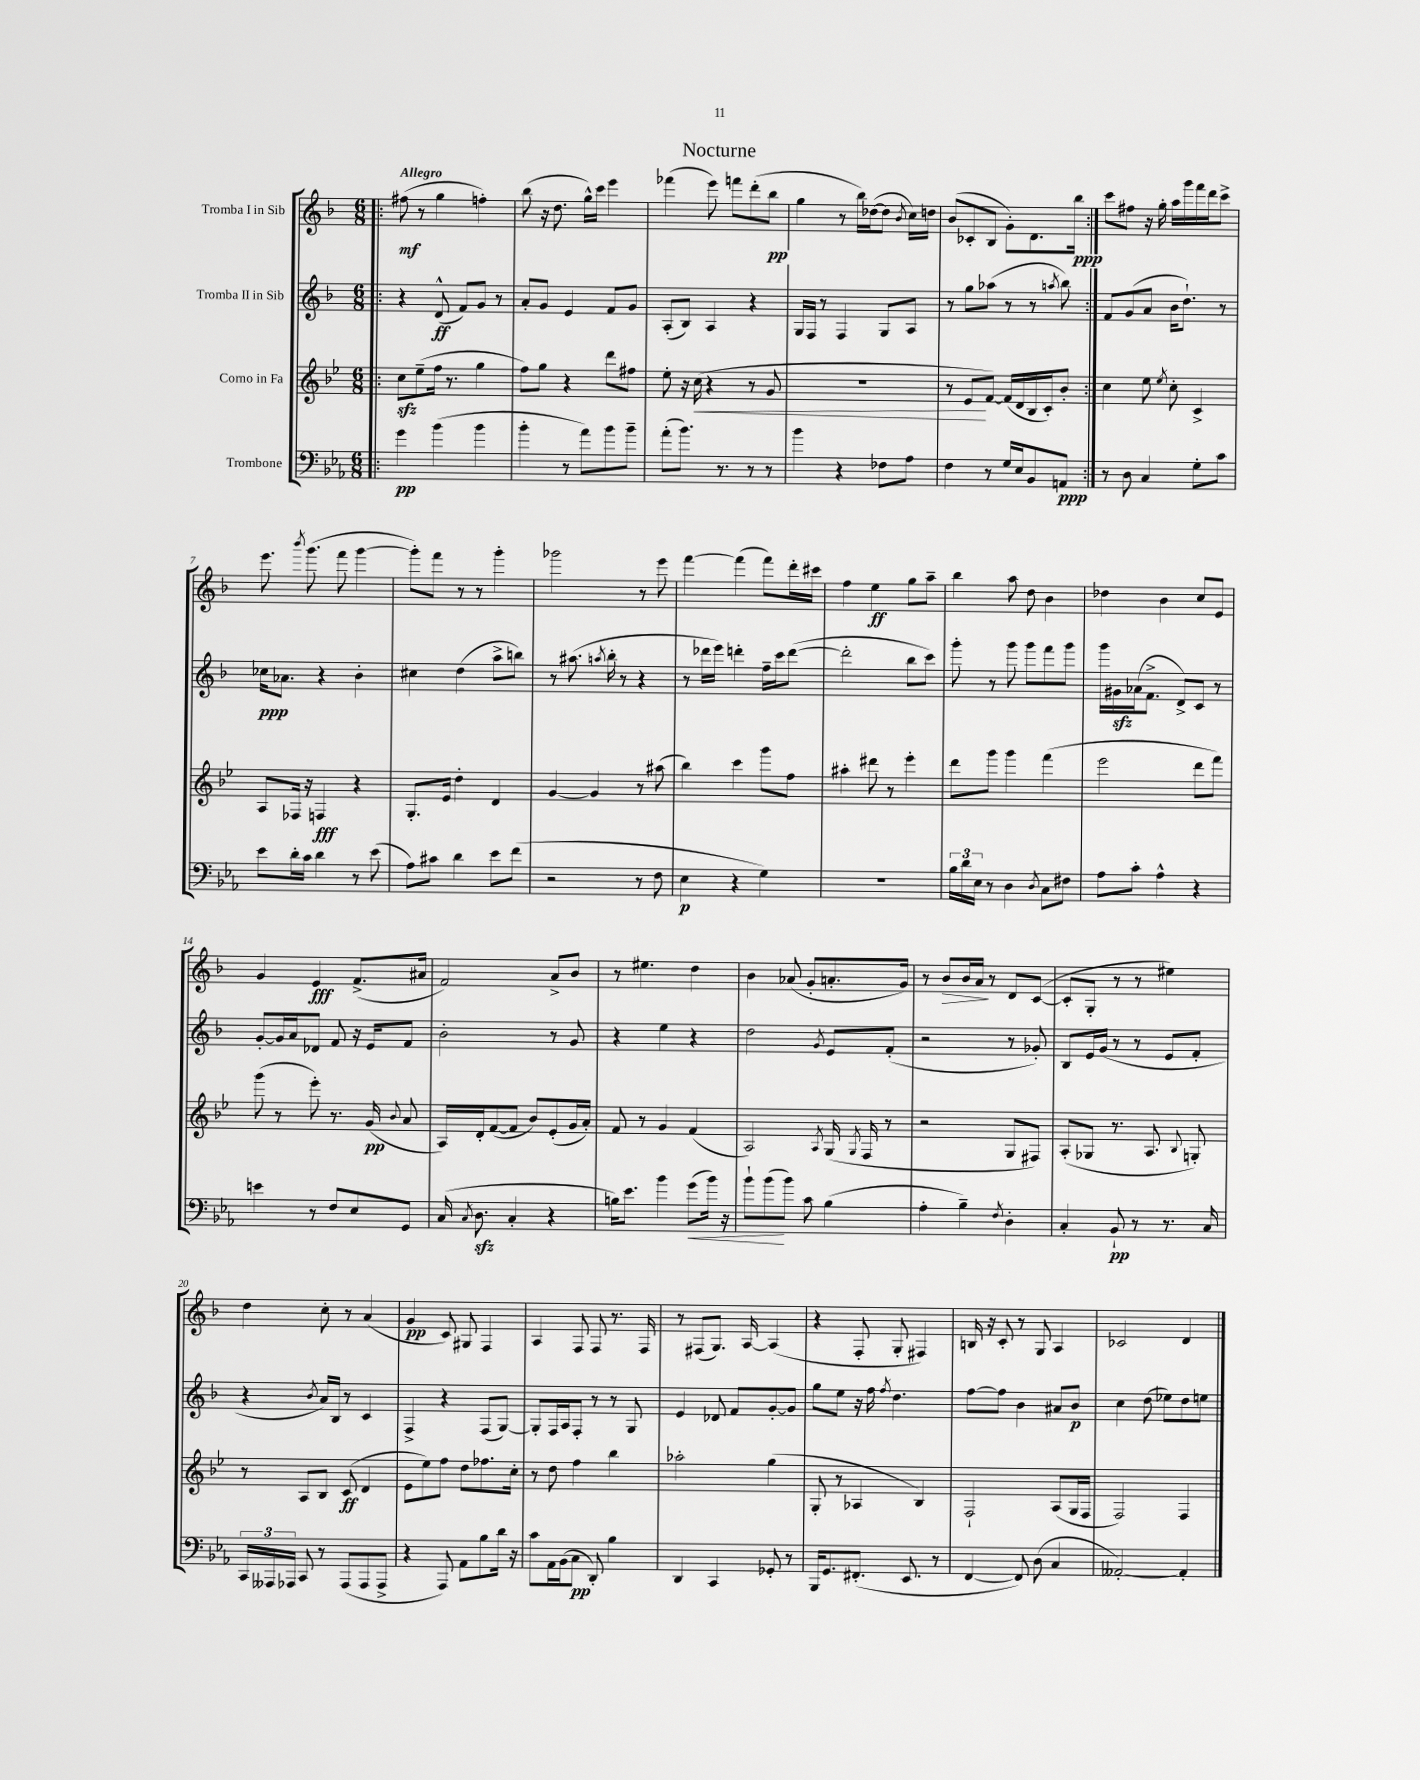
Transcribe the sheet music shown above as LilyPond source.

\header { title = "Nocturne" }
<<
\new StaffGroup <<
\new Staff = "s0" \with { instrumentName = "Tromba I in Sib" } {
    \clef treble \key f \major \numericTimeSignature \time 6/8 \tempo "Allegro"
    \autoBeamOff \repeat volta 2 { \bar ".|:" fis''8\mf( r8 g''4 f''4-.) |
    bes''8( r16 d''8. g''16[-^) c'''16] e'''4 |
    fes'''4( e'''8) f'''8[ d'''8-.( bes''8]\pp |
    g''4 r8 bes''16[) des''16~( des''8] \acciaccatura { bes'8 } c''16[) d''16] |
    bes'8[( ces'8-. bes8] g'8[-.) d'8. bes''16]\ppp | }
    c'''8[ fis''8] r16 g''16-. a''16[ g'''16 f'''16 d'''16 c'''8]-> |
    e'''8. \acciaccatura { bes'''8 } g'''8.( f'''8 g'''4~ |
    g'''8[-.) f'''8] r8 r8 g'''4-. |
    ges'''2 r8 e'''8 |
    f'''4~ f'''4( f'''8[) d'''16-. cis'''16] |
    f''4 e''4\ff g''8[ a''8]-- |
    bes''4 a''8 d''8 bes'4 |
    des''4 bes'4 c''8[ e'8] |
    g'4 e'4\fff f'8.[->( ais'16] |
    f'2) a'8[-> bes'8] |
    r8 eis''4. d''4 |
    bes'4 aes'8( g'8[-. a'8.-. g'16]) |
    r8 bes'8[\> bes'16 a'16]\! r8 d'8[ c'8]~( |
    c'8[-. g8]-. r8 r8 eis''4) |
    d''4 c''8-. r8 a'4( |
    g'4\pp c'8) gis8 f4 |
    a4 f8 f8 r8. f16 |
    r8 fis8[( g8.]) a16~ a4( |
    r4 f8-. g8-. fis4) |
    b16 r16 c'8-. r8 g8 a4 |
    ces'2 d'4 \bar "|." |
}
\new Staff = "s1" \with { instrumentName = "Tromba II in Sib" } {
    \clef treble \key f \major \numericTimeSignature \time 6/8
    \autoBeamOff \repeat volta 2 { \bar ".|:" r4 d'8-^\ff( f'8[) g'8] r8 |
    a'8[-. g'8] e'4 f'8[ g'8] |
    a8[-.( bes8]) a4 r4 |
    g16[ f16] r8 f4 g8[ a8] |
    r8 g''8[ aes''8]( r8 r8 \acciaccatura { a''8 } bes''8) | }
    f'8[ g'8( a'8] bes'16[ d''8.]-!) r8 |
    ces''16[\ppp aes'8.] r4 bes'4-. |
    cis''4 d''4( a''8[-> b''8]) |
    r8 ais''8.( \acciaccatura { a''8 } bes''16-. r8 r4 |
    r8 des'''16[ e'''16]) d'''4-. f''16[-- c'''16 d'''8]~( |
    d'''2-. bes''8[ c'''8]) |
    g'''8-. r8 g'''8 g'''8[ f'''8 g'''8] |
    g'''16[ gis'16\sfz aes'16( f'8.]-> d'8[->) c'8] r8 |
    g'8[~-. g'16 a'16 des'8] f'8 r16 e'16[ f'8] |
    bes'2-. r8 g'8 |
    r4 e''4 r4 |
    d''2 \acciaccatura { g'8 } e'8[ f'8]-.( |
    r2 r8 ges'8-.) |
    bes8[ e'16 g'16]( r8 r8 e'8[ f'8]-. |
    r4 \acciaccatura { bes'8 } a'16[) bes16] r8 c'4 |
    f4-> r4 f8[( g8]~) |
    g8[-. f16 a16 f8]-. r8 r8 g8 |
    e'4 des'8 f'8[ g'8~-. g'8] |
    g''8[ e''8] r16 f''16 \acciaccatura { f''8 } d''4. |
    f''8[~ f''8] bes'4 ais'8[ bes'8]\p |
    c''4 d''8( ees''8[) d''8 e''8] \bar "|." |
}
\new Staff = "s2" \with { instrumentName = "Corno in Fa" } {
    \clef treble \key bes \major \numericTimeSignature \time 6/8
    \autoBeamOff \repeat volta 2 { \bar ".|:" c''8[\sfz ees''8--( f''16] r8. g''4 |
    f''8[) g''8] r4 d'''8[ fis''8] |
    ees''8-. r16 c''16\<( r4 r8 g'8 |
    R2. |
    r8 ees'8[\! f'8]~) f'16[( d'16 bes16 c'16-.) bes'8]-. | }
    c''4 ees''8 \acciaccatura { ees''8 } c''8-. c'4-> |
    a8[ fes16] r16 f4\fff r4 |
    g8.[-. ees'16] d''4-. d'4 |
    g'4~ g'4 r8 ais''8( |
    bes''4) c'''4 g'''8[ f''8] |
    ais''4-. dis'''8 r8 ees'''4-. |
    d'''8[ g'''8] g'''4 f'''4( |
    ees'''2 d'''8[ f'''8]) |
    g'''8( r8 ees'''8-.) r8. g'16\pp( \appoggiatura { bes'8 } a'8 |
    a16[) d'16-. f'8~( f'8] bes'8[) ees'8-.( g'16 a'16]-.) |
    f'8 r8 g'4 f'4( |
    a2) \acciaccatura { a8 } g16( \acciaccatura { g8 } f16 r8 |
    r2 g8[ fis8]) |
    a8[-.( ges8] r8. a8. \appoggiatura { bes8 } g8-.) |
    r8 a8[ bes8] c'8\ff( d'4 |
    ees'8[ ees''8) f''8] d''8[ fes''8. c''16]-. |
    r8 d''8 f''4 bes''4 |
    aes''2-. g''4( |
    g8-. r8 aes4 bes4) |
    f2-! a8[( g16 f16] |
    f2) f4 \bar "|." |
}
\new Staff = "s3" \with { instrumentName = "Trombone" } {
    \clef bass \key ees \major \numericTimeSignature \time 6/8
    \autoBeamOff \repeat volta 2 { \bar ".|:" g'4\pp bes'4( bes'4 |
    bes'4-. r8 aes'8[) bes'8 bes'8]-- |
    aes'8[-.( bes'8.]) r8. r8 r8 |
    bes'4 r4 fes8[ aes8] |
    f4 r8 g16[ ees16 bes,8 a,8]\ppp | }
    r8 d8 c4 g8[-. c'8] |
    ees'8[ d'16-. c'16] d'4 r8 ees'8( |
    aes8[) cis'8] d'4 ees'8[ f'8]( |
    r2 r8 f8 |
    ees4\p r4 g4) |
    R2. |
    \tuplet 3/2 { bes16[ d'16 ees16] } r8 d4 \acciaccatura { d8 } c8[ fis8] |
    aes8[ c'8]-. aes4-^ r4 |
    e'4 r8 f8[ ees8 g,8] |
    c16( \acciaccatura { c8 } d8.\sfz c4-. r4 |
    b16[) ees'8.] bes'4 g'8[\<( bes'16]) r16 |
    bes'8[-! bes'8\!( bes'8]) c'8 bes4( |
    aes4-. bes4--) \acciaccatura { f8 } d4-. |
    c4-. bes,8-!\pp r8 r8. c16 |
    \tuplet 3/2 { c,16[ aeses,,16 aes,,16] } c,8 r8 aes,,8[( aes,,8 aes,,8]-> |
    r4 aes,,8) aes,8[ bes8 d'16] r16 |
    c'8[ aes,16 bes,16( c8]\pp d,8-.) bes4 |
    d,4 c,4 ges,8-. r8 |
    bes,,16[ g,8. fis,8.]-.( ees,8. r8 |
    f,4~ f,8) d8( c4 |
    aeses,2~-.) aeses,4-. \bar "|." |
}
>>
>>
